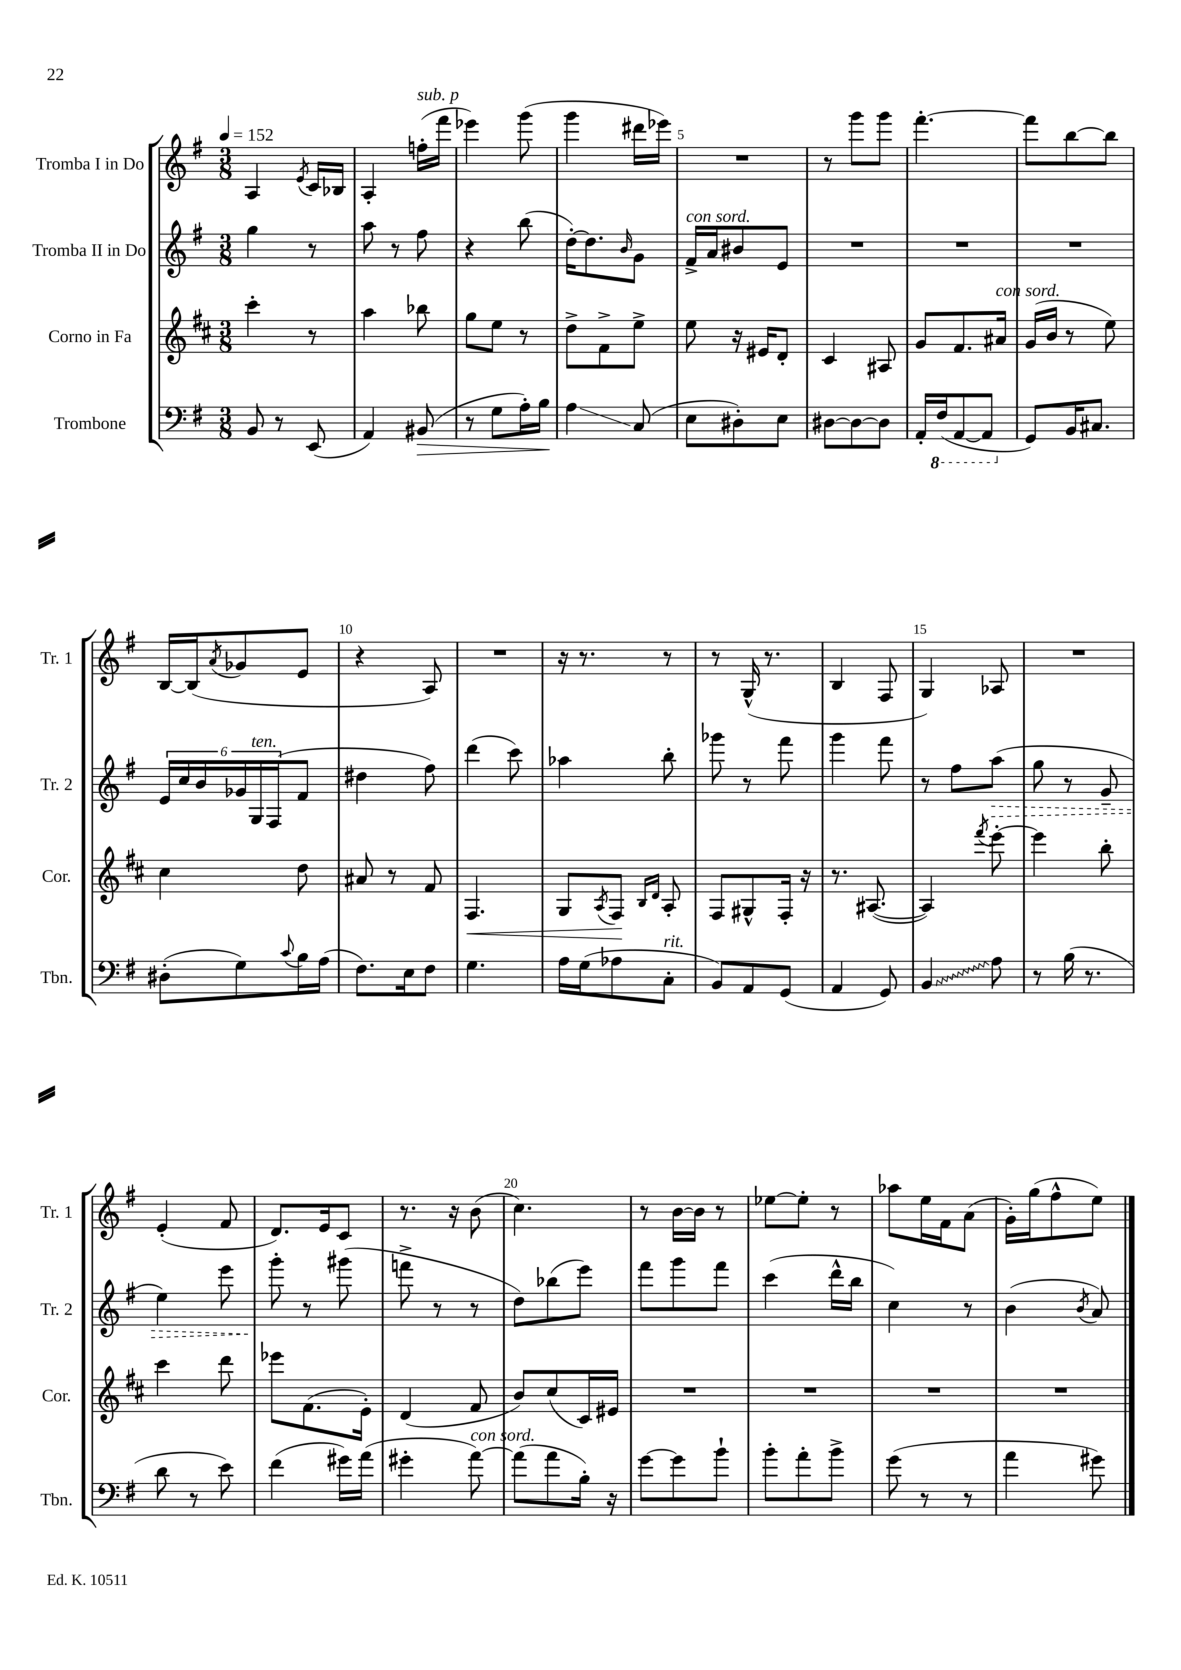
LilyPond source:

<<
\new StaffGroup <<
\new Staff = "s0" \with { instrumentName = "Tromba I in Do" shortInstrumentName = "Tr. 1" } {
    \clef treble \key g \major \numericTimeSignature \time 3/8 \tempo 4 = 152
    a4 \acciaccatura { e'8 } c'16 bes16 |
    a4-. f''16-.^\markup { \italic "sub. p" }( fis'''16 |
    ees'''4) g'''8( |
    g'''4 dis'''16 ees'''16) |
    R4. |
    r8 g'''8 g'''8 |
    fis'''4.~-. |
    fis'''8 b''8~ b''8 |
    b16~ b16( \acciaccatura { a'8 } ges'8 e'8 |
    r4 a8) |
    R4. |
    r16 r8. r8 |
    r8 g16-^( r8. |
    b4 fis8 |
    g4) aes8 |
    R4. |
    e'4-.( fis'8 |
    d'8.) e'16 c'8 |
    r8. r16 b'8( |
    c''4.) |
    r8 b'16~ b'16 r8 |
    ees''8~ ees''8-. r8 |
    aes''8 e''16 fis'16 a'8( |
    g'16-.) g''16( fis''8-^ e''8) \bar "|." |
}
\new Staff = "s1" \with { instrumentName = "Tromba II in Do" shortInstrumentName = "Tr. 2" } {
    \clef treble \key g \major \numericTimeSignature \time 3/8
    g''4 r8 |
    a''8 r8 fis''8 |
    r4 b''8( |
    d''16~-.) d''8. \grace { b'16 } g'8 |
    fis'16->^\markup { \italic "con sord." } a'16 bis'8 e'8 |
    R4. |
    R4. |
    R4. |
    \tuplet 6/4 { e'16 c''16 b'16 ges'16 g16^\markup { \italic "ten." } fis16( } fis'8 |
    dis''4 fis''8) |
    d'''4( c'''8) |
    aes''4 b''8-. |
    ges'''8 r8 fis'''8 |
    g'''4 fis'''8 |
    r8 fis''8 \once \override Hairpin.style = #'dashed-line a''8\>( |
    g''8 r8 g'8-- |
    e''4) e'''8 |
    g'''8-.\! r8 gis'''8( |
    f'''8-> r8 r8 |
    d''8) bes''8( e'''8) |
    fis'''8 g'''8 fis'''8 |
    c'''4( d'''16-^ b''16 |
    c''4) r8 |
    b'4( \acciaccatura { b'8 } a'8) \bar "|." |
}
\new Staff = "s2" \with { instrumentName = "Corno in Fa" shortInstrumentName = "Cor." } {
    \clef treble \key d \major \numericTimeSignature \time 3/8
    cis'''4-. r8 |
    a''4 bes''8 |
    g''8 e''8 r8 |
    d''8-> fis'8-> e''8-> |
    e''8 r16 eis'16 d'8-. |
    cis'4 ais8 |
    g'8 fis'8. ais'16^\markup { \italic "con sord." } |
    g'16( b'16 r8 e''8) |
    cis''4 d''8 |
    ais'8 r8 fis'8 |
    fis4.\< |
    g8 \acciaccatura { a8 } fis8\! \grace { b16 d'16 } a8-. |
    fis8 gis8-^ fis16-. r16 |
    r8. ais8.~( |
    ais4) \acciaccatura { fis'''8 } e'''8~-. |
    e'''4 b''8-. |
    cis'''4 d'''8 |
    ees'''8 fis'8.( e'16-.) |
    d'4( fis'8 |
    b'8) cis''8( cis'16) eis'16 |
    R4. |
    R4. |
    R4. |
    R4. \bar "|." |
}
\new Staff = "s3" \with { instrumentName = "Trombone" shortInstrumentName = "Tbn." } {
    \clef bass \key g \major \numericTimeSignature \time 3/8
    b,8 r8 e,8( |
    a,4) bis,8\>( |
    r8 g8 a16-.) b16\! |
    a4\glissando c8( |
    e8 dis8-.) e8 |
    dis8~ dis8~ dis8 |
    a,16-. \ottava #-1 fis,16( a,,8~ a,,8 \ottava #0 |
    g,8) b,16 cis8. |
    dis8-.( g8) \appoggiatura { c'8 } b16 a16( |
    fis8.) e16 fis8 |
    g4. |
    a16 g16( aes8 c8-.^\markup { \italic "rit." } |
    b,8) a,8 g,8( |
    a,4 g,8) |
    \once \override Glissando.style = #'zigzag b,4\glissando a8 |
    r8 b16( r8. |
    d'8 r8 e'8) |
    fis'4( gis'16) a'16( |
    gis'4-. a'8~^\markup { \italic "con sord." }) |
    a'8( a'8 b16-.) r16 |
    g'8~ g'8 b'8-! |
    b'8-. a'8-. b'8-> |
    g'8( r8 r8 |
    a'4 gis'8) \bar "|." |
}
>>
>>
\layout { \context { \Score \override BarNumber.break-visibility = ##(#f #t #t) barNumberVisibility = #(every-nth-bar-number-visible 5) } }
